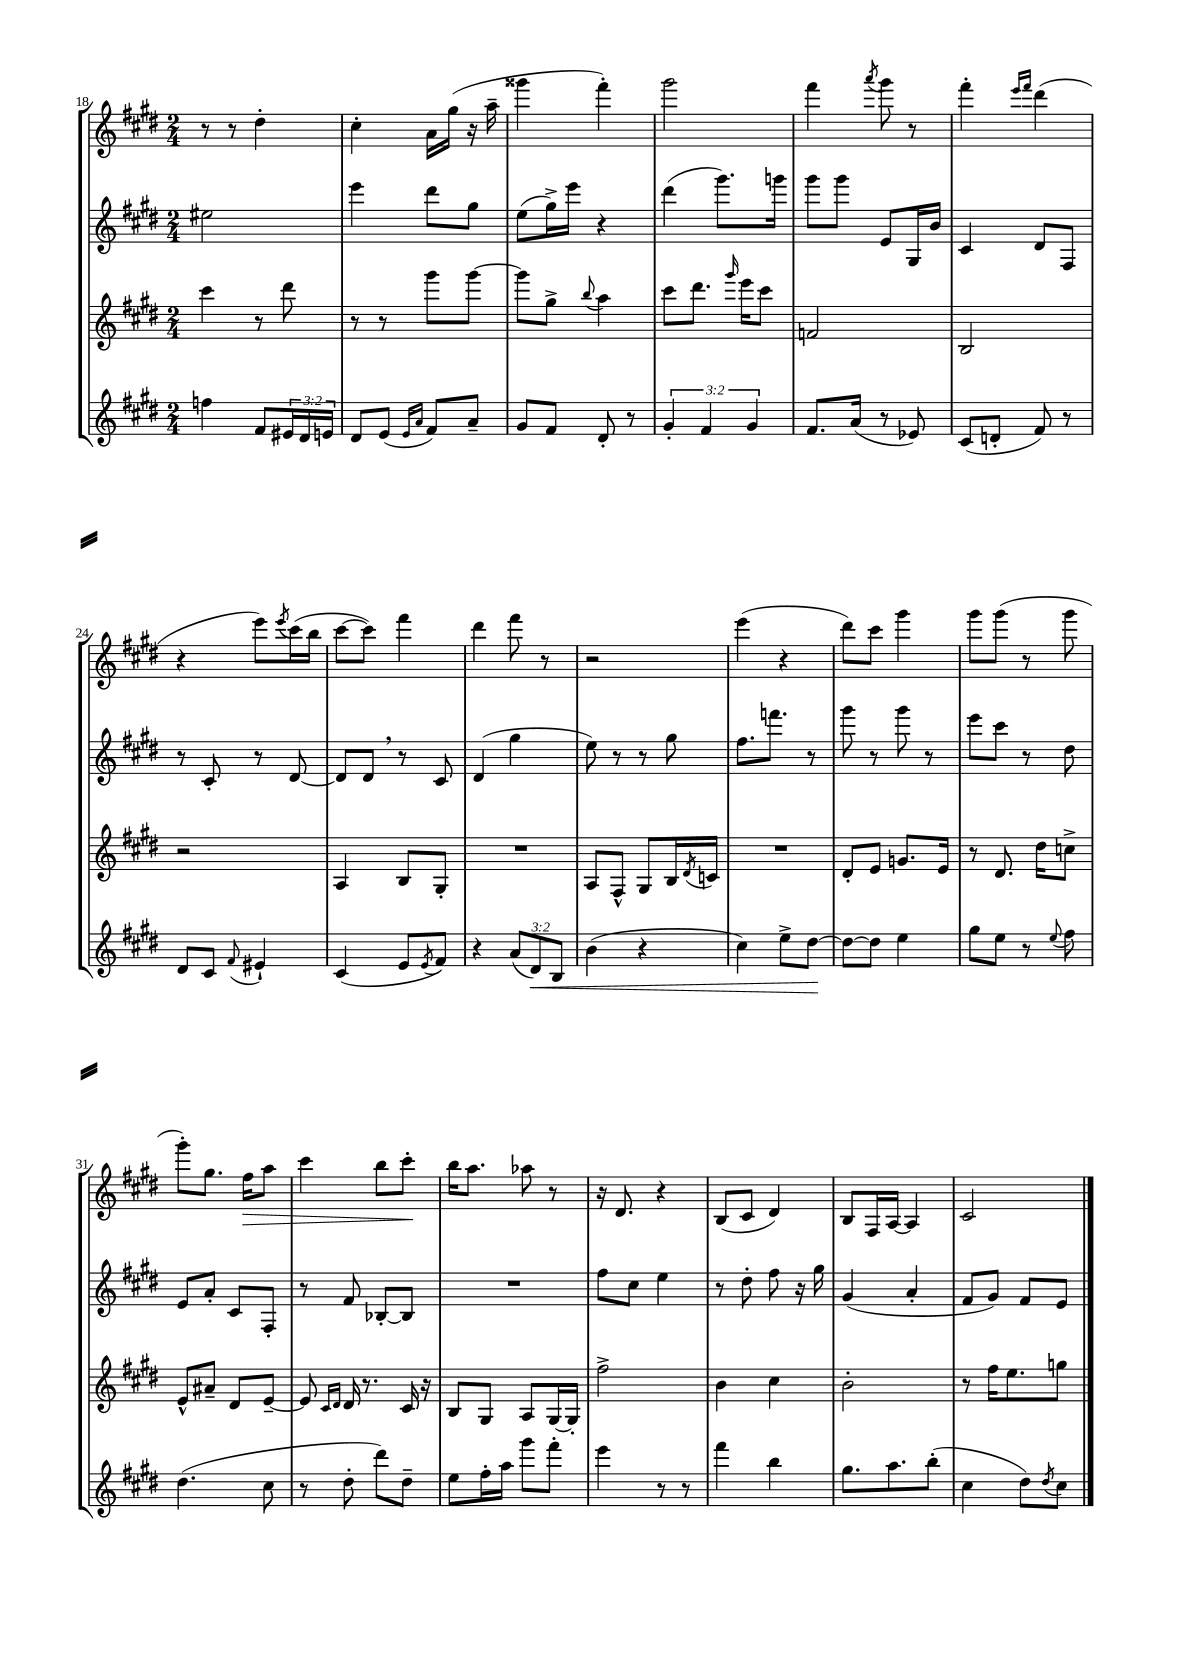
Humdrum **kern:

**kern	**dynam	**kern	**kern	**kern	**dynam
*part4	*part4	*part3	*part2	*part1	*part1
*staff4	*staff4	*staff3	*staff2	*staff1	*staff1
*clefG2	*	*clefG2	*clefG2	*clefG2	*
*k[f#c#g#d#]	*	*k[f#c#g#d#]	*k[f#c#g#d#]	*k[f#c#g#d#]	*
*M2/4	*	*M2/4	*M2/4	*M2/4	*
=18	=18	=18	=18	=18	=18
4ffn\	.	4ccc#\	2ee#X\	8r	.
.	.	.	.	8r	.
8f#/L	.	8r	.	4dd#'\	.
24e#X/L	.	8ddd#\	.	.	.
24d#/	.	.	.	.	.
24en/JJ	.	.	.	.	.
=19	=19	=19	=19	=19	=19
8d#/L	.	8r	4eee\	4cc#'\	.
(8e/J	.	8r	.	.	.
16qqe/LL	.	.	.	.	.
16qqa/JJ	.	.	.	.	.
8f#/L)	.	8ggg#\L	8ddd#\L	16a\LL	.
.	.	.	.	(16gg#\JJ	.
8a~/J	.	[8ggg#\J	8gg#\J	16r	.
.	.	.	.	16aa~\	.
=20	=20	=20	=20	=20	=20
8g#/L	.	8ggg#\L]	(8ee\L	4ggg##X\	.
8f#/J	.	8gg#^\J	16gg#^\L)	.	.
.	.	.	16eee\JJ	.	.
.	.	8qqbb/	.	.	.
8d#'/	.	4aa\	4r	4fff#'\)	.
8r	.	.	.	.	.
=21	=21	=21	=21	=21	=21
6g#'/	.	8ccc#\L	(4ddd#\	2ggg#\	.
.	.	8.ddd#\J	.	.	.
6f#/	.	.	.	.	.
.	.	.	8.ggg#\L)	.	.
.	.	16qqggg#/	.	.	.
.	.	16eee\KL	.	.	.
6g#/	.	.	.	.	.
.	.	8ccc#\J	.	.	.
.	.	.	16gggn\Jk	.	.
=22	=22	=22	=22	=22	=22
8.f#/L	.	2fn/	8ggg#\L	4fff#\	.
.	.	.	8ggg#\J	.	.
(16a/Jk	.	.	.	.	.
.	.	.	.	8qaaa/	.
8r	.	.	8e/L	8ggg#\	.
8e-X/)	.	.	16G#/L	8r	.
.	.	.	16b/JJ	.	.
=23	=23	=23	=23	=23	=23
(8c#/L	.	2B/	4c#/	4fff#'\	.
8dn'/J	.	.	.	.	.
.	.	.	.	16qqeee/LL	.
.	.	.	.	16qqfff#/JJ	.
8f#/)	.	.	8d#/L	(4ddd#\	.
8r	.	.	8F#/J	.	.
!!LO:LB:g=z
=24	=24	=24	=24	=24	=24
8d#/L	.	2r	8r	4r	.
8c#/J	.	.	8c#'/	.	.
8qqf#/	.	.	.	.	.
4e#X`/	.	.	8r	8eee\L)	.
.	.	.	.	8qeee/	.
.	.	.	[8d#/	(16ccc#\L	.
.	.	.	.	16bb\JJ	.
=25	=25	=25	=25	=25	=25
(4c#/	.	4A/	8d#/L]	[8ccc#\L	.
.	.	.	8d#,/J	8ccc#\J])	.
8e/L	.	8B/L	8r	4fff#\	.
8qe/	.	.	.	.	.
8f#/J)	.	8G#'/J	8c#/	.	.
=26	=26	=26	=26	=26	=26
4r	.	2r	(4d#/	4ddd#\	.
(12a/L	.	.	4gg#\	8fff#\	.
!	!LO:HP:b	!	!	!	!
12d#/)	<	.	.	.	.
.	.	.	.	8r	.
12B/J	.	.	.	.	.
=27	=27	=27	=27	=27	=27
(4b\	.	8A/L	8ee\)	2r	.
.	.	8F#^^/J	8r	.	.
4r	.	8G#/L	8r	.	.
.	.	16B/L	8gg#\	.	.
.	.	8qd#/	.	.	.
.	.	16cn/JJ	.	.	.
=28	=28	=28	=28	=28	=28
4cc#\)	.	2r	8.ff#\L	(4eee\	.
.	.	.	8.fffn\J	.	.
8ee^\L	.	.	.	4r	.
[8dd#\J	.	.	8r	.	.
.	[	.	.	.	.
=29	=29	=29	=29	=29	=29
8dd#\L_	.	8d#'/L	8ggg#\	8ddd#\L)	.
8dd#\J]	.	8e/J	8r	8ccc#\J	.
4ee\	.	8.gn/L	8ggg#\	4ggg#\	.
.	.	.	8r	.	.
.	.	16e/Jk	.	.	.
=30	=30	=30	=30	=30	=30
8gg#\L	.	8r	8eee\L	8ggg#\L	.
8ee\J	.	8.d#/	8ccc#\J	(8ggg#\J	.
8r	.	.	8r	8r	.
.	.	16dd#\KL	.	.	.
8qqee/	.	.	.	.	.
8ff#\	.	8ccn^\J	8dd#\	8ggg#\	.
!!LO:LB:g=z
=31	=31	=31	=31	=31	=31
(4.dd#\	.	8e^^/L	8e/L	8ggg#'\L)	.
.	.	8a#X~/J	8a'/J	8.gg#\J	.
.	.	8d#/L	8c#/L	.	.
!	!	!	!	!	!LO:HP:b
.	.	.	.	16ff#\KL	>
8cc#\	.	[8e~/J	8F#'/J	8aa\J	.
=32	=32	=32	=32	=32	=32
8r	.	8e/]	8r	4ccc#\	.
.	.	16qqc#/LL	.	.	.
.	.	16qqd#/JJ	.	.	.
8dd#'\	.	16d#/	8f#/	.	.
.	.	8.r	.	.	.
8ddd#\L)	.	.	[8B-X'/L	8bb\L	.
8dd#~\J	.	16c#/	8B-/J]	8ccc#'\J	.
.	.	16r	.	.	.
.	.	.	.	.	]
=33	=33	=33	=33	=33	=33
8ee\L	.	8B/L	2r	16bb\KL	.
.	.	.	.	8.aa\J	.
16ff#'\L	.	8G#/J	.	.	.
16aa\JJ	.	.	.	.	.
8ggg#\L	.	8A/L	.	8aa-X\	.
8fff#'\J	.	[16G#/L	.	8r	.
.	.	16G#'/JJ]	.	.	.
=34	=34	=34	=34	=34	=34
4eee\	.	2ff#^\	8ff#\L	16r	.
.	.	.	.	8.d#/	.
.	.	.	8cc#\J	.	.
8r	.	.	4ee\	4r	.
8r	.	.	.	.	.
=35	=35	=35	=35	=35	=35
4fff#\	.	4b\	8r	(8B/L	.
.	.	.	8dd#'\	8c#/J	.
4bb\	.	4cc#\	8ff#\	4d#/)	.
.	.	.	16r	.	.
.	.	.	16gg#\	.	.
=36	=36	=36	=36	=36	=36
8.gg#\L	.	2b'\	(4g#/	8B/L	.
.	.	.	.	16F#/L	.
8.aa\	.	.	.	[16A/JJ	.
.	.	.	4a'/	4A/]	.
(8bb'\J	.	.	.	.	.
=37	=37	=37	=37	=37	=37
4cc#\	.	8r	8f#/L	2c#/	.
.	.	16ff#\KL	8g#/J)	.	.
.	.	8.ee\	.	.	.
8dd#\L)	.	.	8f#/L	.	.
8qdd#/	.	.	.	.	.
8cc#\J	.	8ggn\J	8e/J	.	.
==	==	==	==	==	==
*-	*-	*-	*-	*-	*-
